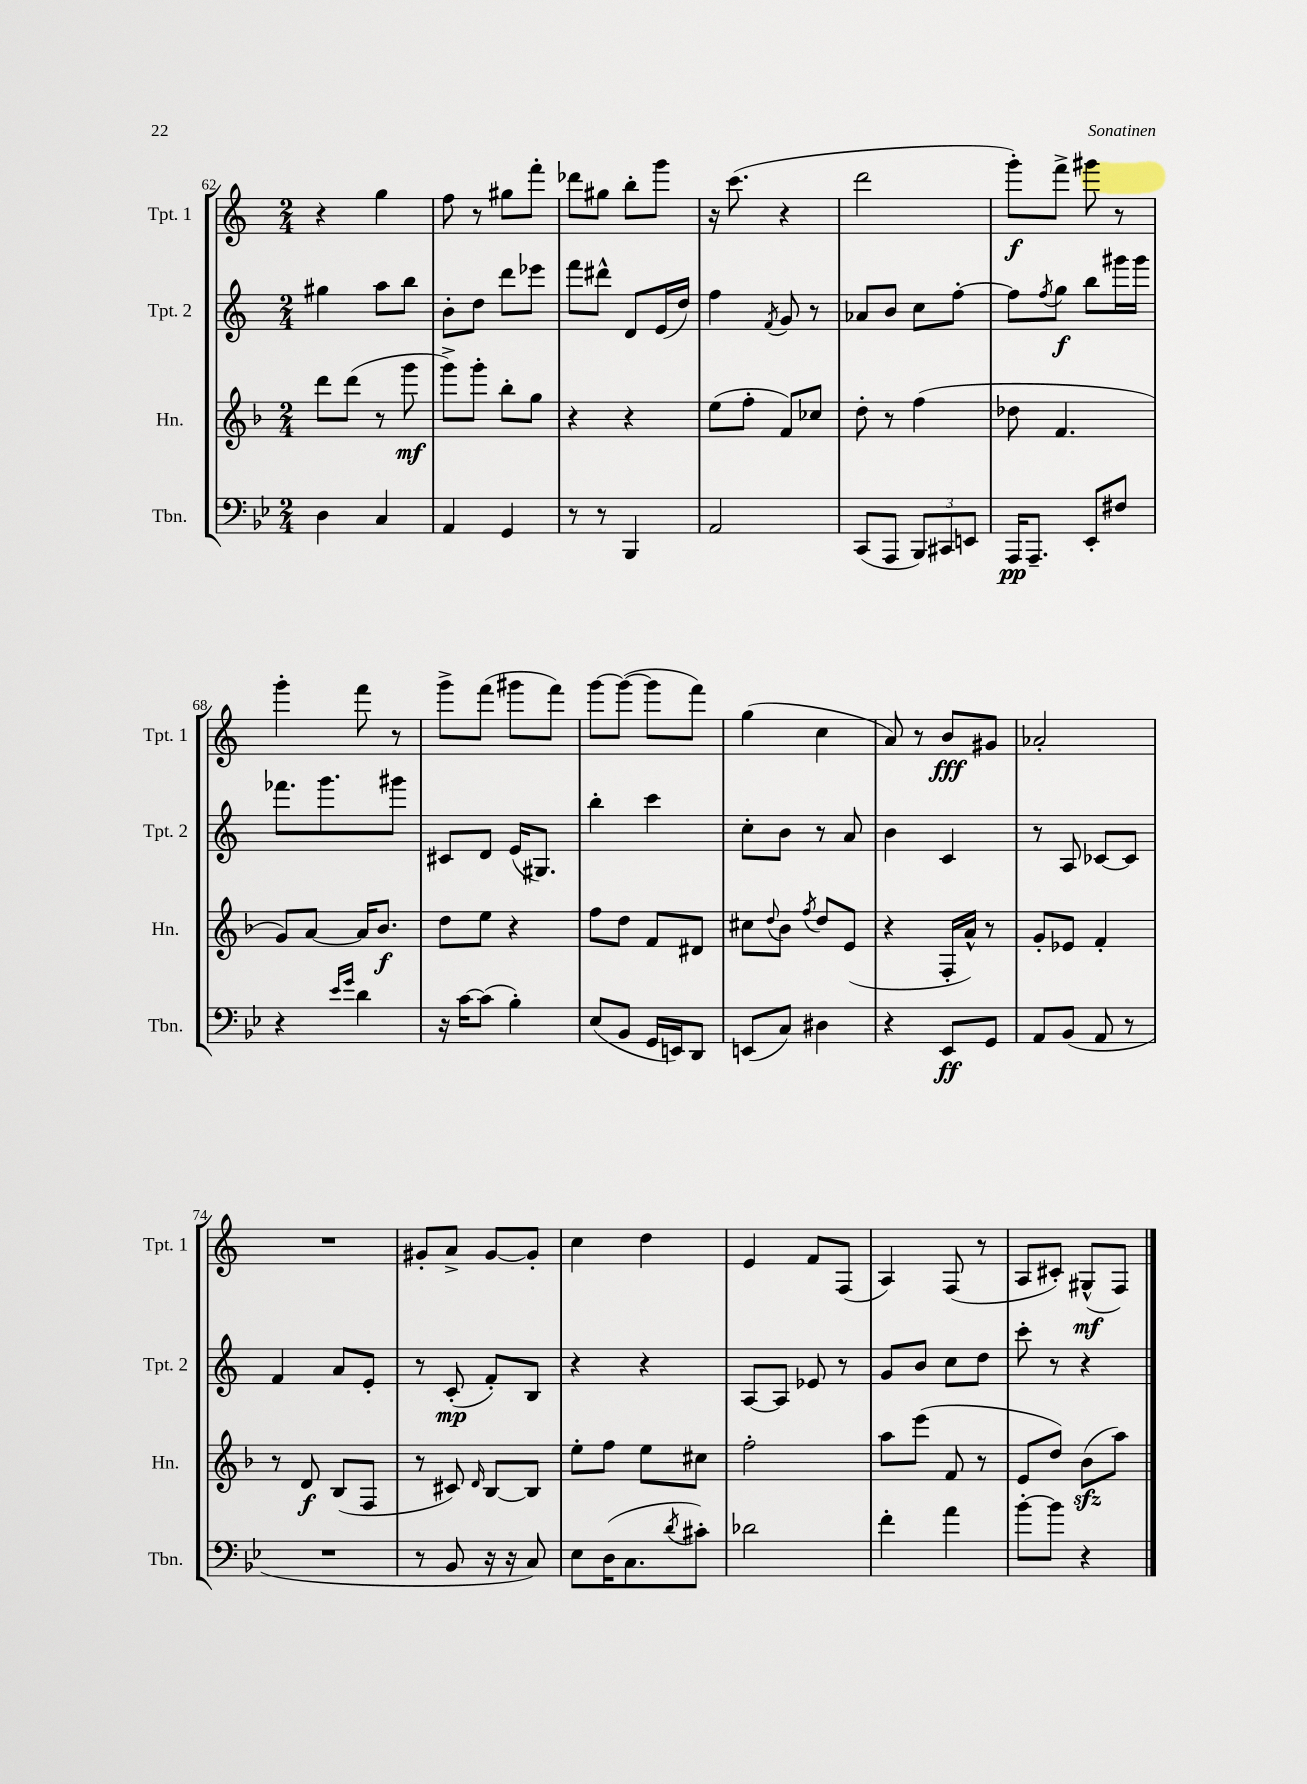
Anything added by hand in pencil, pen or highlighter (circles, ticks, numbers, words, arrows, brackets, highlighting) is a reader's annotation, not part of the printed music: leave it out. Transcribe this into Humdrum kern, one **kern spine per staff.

**kern	**kern	**kern	**kern
*staff4	*staff3	*staff2	*staff1
*clefF4	*clefG2	*clefG2	*clefG2
*k[b-e-]	*k[b-]	*k[]	*k[]
*M2/4	*M2/4	*M2/4	*M2/4
4D	8ddd	4gg#	4r
.	(8ddd	.	.
4C	8r	8aa	4gg
.	8ggg	8bb	.
=	=	=	=
4AA	8ggg^)	8b'	8ff
.	8ggg'	8dd	8r
4GG	8bb-'	8ddd	8gg#
.	8gg	8eee-	8fff'
=	=	=	=
8r	4r	8fff	8ddd-
8r	.	8ddd#^^	8gg#
4BBB-	4r	8d	8bb'
.	.	(16e	8ggg
.	.	16dd)	.
=	=	=	=
2AA	(8ee	4ff	16r
.	.	.	(8.ccc
.	8ff'	.	.
.	.	8qf	.
.	8f)	8g	4r
.	8cc-	8r	.
=	=	=	=
(8CC	8dd'	8a-	2ddd
8AAA	8r	8b	.
12BBB-)	(4ff	8cc	.
12CC#	.	.	.
.	.	[8ff'	.
12EE	.	.	.
=	=	=	=
16AAA	8dd-	8ff]	8ggg')
8.AAA~	.	.	.
.	.	8qff	.
.	4.f	8gg	8fff^
8EE-'	.	8bb	8ggg#
8F#	.	16ggg#	8r
.	.	16ggg#	.
=	=	=	=
4r	8g)	8.fff-	4ggg'
.	[8a	.	.
.	.	8.ggg	.
16qqe-	.	.	.
16qqg	.	.	.
4d	16a]	.	8fff
.	8.b-	.	.
.	.	8ggg#	8r
=	=	=	=
16r	8dd	8c#	8ggg^
[16c	.	.	.
(8c]	8ee	8d	(8fff
4B-')	4r	(16e	8ggg#
.	.	8.G#)	.
.	.	.	8fff)
=	=	=	=
(8E-	8ff	4bb'	[8ggg
8BB-	8dd	.	(8ggg_
16GG	8f	4ccc	8ggg]
16EE)	.	.	.
8DD	8d#	.	8fff)
=	=	=	=
(8EE	8cc#	8cc'	(4gg
.	8qqdd	.	.
8C)	8b-	8b	.
.	8qff	.	.
4D#	8dd	8r	4cc
.	(8e	8a	.
=	=	=	=
4r	4r	4b	8a)
.	.	.	8r
8EE-	16F'	4c	8b
.	16a^^)	.	.
8GG	8r	.	8g#
=	=	=	=
8AA	8g'	8r	2a-'
(8BB-	8e-	8A	.
8AA	4f'	[8c-	.
8r	.	8c-]	.
=	=	=	=
2r	8r	4f	2r
.	8d	.	.
.	(8B-	8a	.
.	8F	8e'	.
=	=	=	=
8r	8r	8r	8g#'
8BB-	8c#)	(8c'	8a^
.	16qqd	.	.
16r	[8B-	8f')	[8g#
16r	.	.	.
8C)	8B-]	8B	8g#']
=	=	=	=
8E-	8ee'	4r	4cc
(16D	8ff	.	.
8.C	.	.	.
.	8ee	4r	4dd
8qd	.	.	.
8c#')	8cc#	.	.
=	=	=	=
2d-	2ff'	[8A	4e
.	.	8A]	.
.	.	8e-	8f
.	.	8r	(8F
=	=	=	=
4f'	8aa	8g	4A)
.	(8eee	8b	.
4a	8f	8cc	(8F
.	8r	8dd	8r
=	=	=	=
[8b-'	8e	8ccc'	8A
8b-]	8dd)	8r	8c#')
4r	(8b-	4r	(8G#^^
.	8aa)	.	8F)
==	==	==	==
*-	*-	*-	*-
